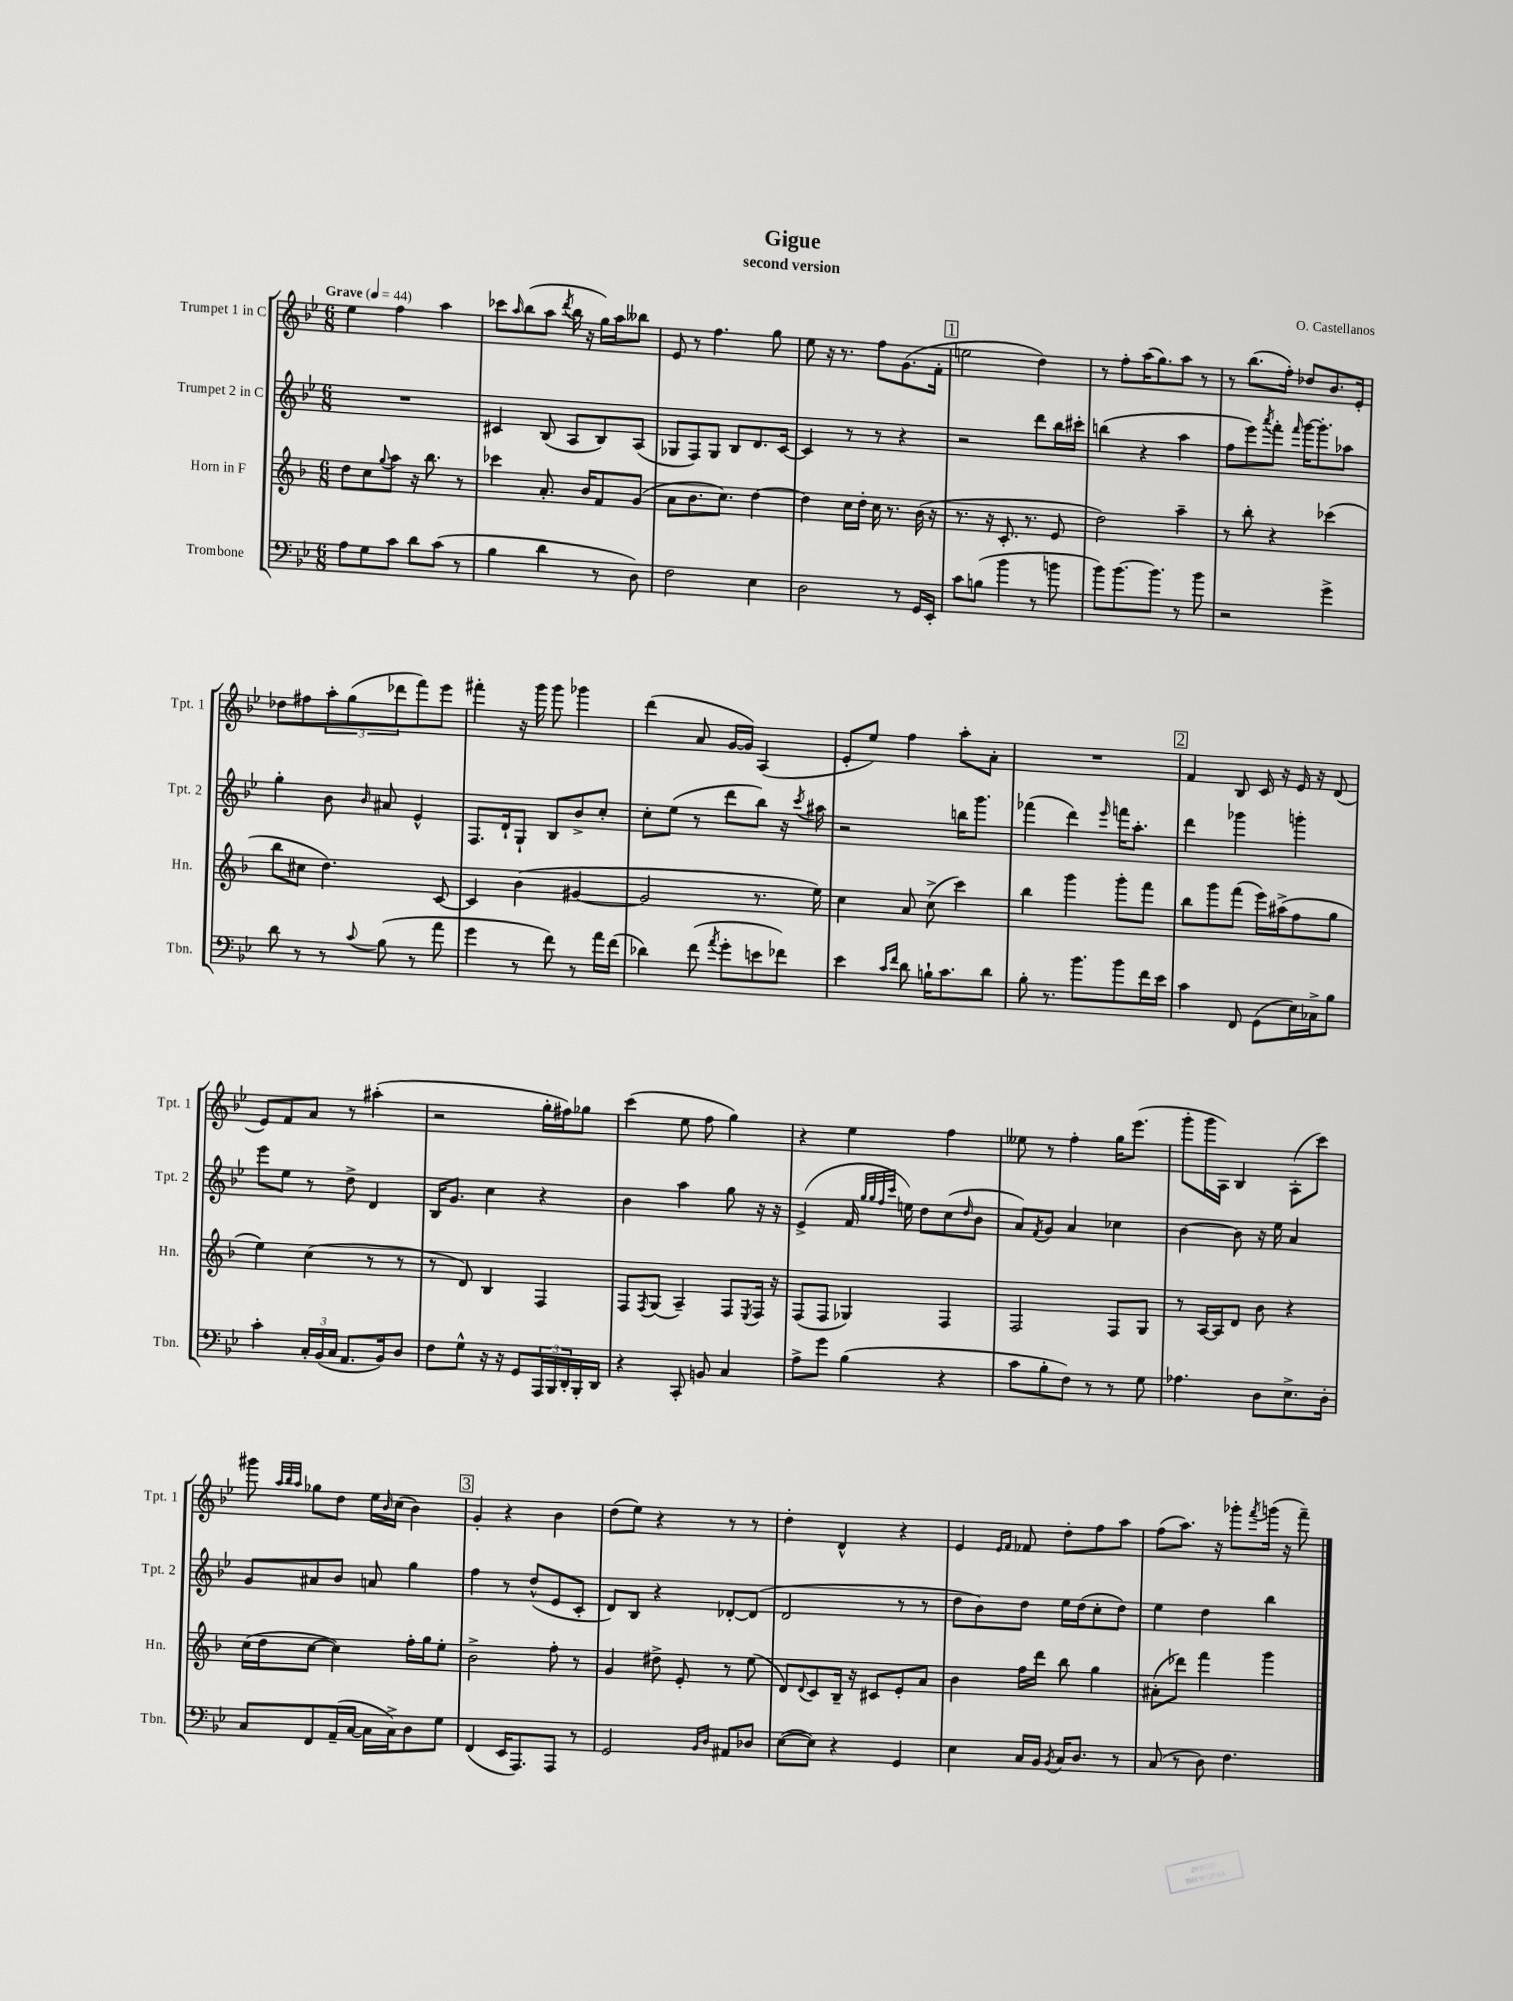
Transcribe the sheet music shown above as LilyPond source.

\header { title = "Gigue" composer = "O. Castellanos" subtitle = "second version" }
<<
\new StaffGroup <<
\new Staff = "s0" \with { instrumentName = "Trumpet 1 in C" shortInstrumentName = "Tpt. 1" } {
    \clef treble \key bes \major \numericTimeSignature \time 6/8 \tempo "Grave" 4 = 44
    ees''4 f''4 a''4 |
    ces'''8 \grace { a''16 } bes''8( a''8 \acciaccatura { d'''8 } bes''16 r16 g''16) a''16 beses''8 |
    ees'8 r8 f''4. g''8 |
    ees''8 r16 r8. f''8 g'8.( f'16-. |
    \mark \markup { \box "1" } e''2 d''4) |
    r8 f''8-. a''16( g''8.) a''8 r8 |
    r8 bes''8.( f''16-.) des''8 bes'8. ees'16-. |
    des''8 fis''8 \tuplet 3/2 { a''8-. g''8( des'''8 } f'''8) ees'''8 |
    fis'''4-. r16 g'''16 g'''8 ges'''4 |
    d'''4( a'8 g'16~ g'16) a4( |
    ees'8-. ees''8) f''4 a''8-. a'8-. |
    R2. |
    \mark \markup { \box "2" } f'4 bes8 c'16 r16 ees'16 r16 d'8( |
    ees'8) f'8 a'8 r8 ais''4-.( |
    r2 g''16-. fis''16) ges''8 |
    c'''4( ees''8 f''8 g''4) |
    r4 ees''4 f''4 |
    eeses''8 r8 f''4-. g''16 ees'''8.( |
    g'''8-. g'''16 a16) bes4 a8-.( c'''8) |
    gis'''8 \grace { a''32 bes''32 a''32 } ges''8 d''8 ees''16 \grace { bes'16 } c''16( bes'4) |
    \mark \markup { \box "3" } g'4-. r4 bes'4 |
    d''8( ees''8) r4 r8 r8 |
    d''4-. d'4-^ r4 |
    ees'4 \grace { ees'16 f'16 } fes'8 d''8-. f''8 a''8 |
    f''8( a''8.) r16 ges'''8-. \acciaccatura { f'''8 } g'''16( r16 f'''8--) \bar "|." |
}
\new Staff = "s1" \with { instrumentName = "Trumpet 2 in C" shortInstrumentName = "Tpt. 2" } {
    \clef treble \key bes \major \numericTimeSignature \time 6/8
    R2. |
    cis'4 bes8( a8 bes8) a8( |
    ges8 f8) ges8 bes8 d'8. c'16~ |
    c'4 r8 r8 r4 |
    \mark \markup { \box "1" } r2 d'''8 bes''16 cis'''16-. |
    b''4( r4 a''4 |
    f''8 ees'''8) \acciaccatura { a'''8 } f'''8-. \grace { f'''16 } g'''16~ g'''8.-. aes''8 |
    g''4-. bes'8 \grace { bes'16 } ais'8 ees'4-^ |
    f8. d'16-! g8-! bes8 bes'8-> c''8-. |
    c''8-. ees''8( r8 d'''8 bes''8) r16 \acciaccatura { c'''8 } ais''16 |
    r2 b''16 g'''8. |
    fes'''4( d'''4) \grace { ees'''16 } f'''16 a''8.-. |
    \mark \markup { \box "2" } d'''4 ges'''4 g'''4-. |
    ees'''8 ees''8 r8 d''8-> d'4 |
    bes16 g'8. c''4 r4 |
    bes'4 a''4 g''8 r16 r16 |
    ees'4->( f'16 \grace { g''32 g''32 f''32 c'''32 } e''16) d''8 c''8( \grace { d''16 } bes'8 |
    a'8) \acciaccatura { f'8 } g'8 a'4 ces''4 |
    bes'4~ bes'8 r16 ees''16 a'4 |
    g'8 ais'8 bes'8 a'8 g''4 |
    \mark \markup { \box "3" } f''4 r8 d''8-^( ees'8 c'8-. |
    d'8) bes8 r4 des'8~-. des'8( |
    d'2 r8 r8 |
    d''8 bes'8) d''8 ees''16 d''16( c''8-. d''8) |
    ees''4 d''4 bes''4 \bar "|." |
}
\new Staff = "s2" \with { instrumentName = "Horn in F" shortInstrumentName = "Hn." } {
    \clef treble \key f \major \numericTimeSignature \time 6/8
    d''8 c''8 \appoggiatura { g''8 } a''8 r16 bes''8. r8 |
    ces'''4 a'8.-. bes'16 f'8 g'8( |
    a'8 bes'8. c''8.) d''4~ |
    d''4 c''16 d''16-. c''16 r8. bes'16( r16 |
    \mark \markup { \box "1" } r8. r16 c'8.-. r8. e'8 |
    d''2) a''4-- |
    r8 bes''8-. r4 ces'''4( |
    bes''8 cis''8 d''4.) c'8~ |
    c'4 bes'4( gis'4~ |
    gis'2 r8. e''16) |
    c''4 a'8 c''8->( c'''4) |
    bes''4 g'''4 g'''8-. f'''8 |
    \mark \markup { \box "2" } bes''8 g'''8 f'''8( e'''16) ais''16->( f''8 g''8 |
    e''4) c''4( r8 r8 |
    r8 d'8) bes4 f4 |
    f8 \acciaccatura { f8 } g8( a4--) f8 \acciaccatura { e8 } f16 r16 |
    f8( f8 ges4) f4 |
    f2 f8 g8 |
    r8 a16~ a16 d'8 bes'8 r4 |
    c''16( d''16 c''8~ c''4) f''16-. g''16 e''8-. |
    \mark \markup { \box "3" } bes'2-> f''8-. r8 |
    g'4 dis''8-> e'8-. r8 e''8( |
    d'8) \appoggiatura { d'8 } c'8 bes16-- r16 cis'8 e'8-. a'8 |
    bes'4 f''16 d'''16 bes''8 g''4 |
    ais'8-.( des'''8) f'''4 g'''4 \bar "|." |
}
\new Staff = "s3" \with { instrumentName = "Trombone" shortInstrumentName = "Tbn." } {
    \clef bass \key bes \major \numericTimeSignature \time 6/8
    a8 g8 c'8 d'8 c'8( r8 |
    bes4 d'4 r8 d8) |
    f2 ees4 |
    d2 r8 g,16 ees,16-. |
    \mark \markup { \box "1" } c'8 b8( bes'4 r8 b'8 |
    bes'8) bes'8.~ bes'8. r8 bes'8 |
    r2 g'4-> |
    d'8 r8 r8 \appoggiatura { c'8 } bes8( r8 a'8 |
    g'4 r8 f'8) r8 a'16 f'16( |
    des'4) f'8( \acciaccatura { a'8 } g'8-. e'8 fes'8) |
    ees'4 \grace { c'16 f'16 } d'8 b16-! c'8. d'8 |
    bes8-. r8. bes'8. bes'8 f'16 ees'16 |
    \mark \markup { \box "2" } c'4 f,8 g,8( ees16) ces16-> bes8 |
    c'4-. \tuplet 3/2 { c16-. bes,16( c16 } a,8. bes,16) d8 |
    f8 g8-^ r16 r16 g,8 \tuplet 3/2 { a,,16 bes,,16 d,16-. } bes,,16-. d,16 |
    r4 c,8-. b,8 c4 |
    a8-> g'8 bes4( r4 |
    c'8 bes8-. f8) r8 r8 g8 |
    aes4. d8 ees8.-> d16-. |
    c8 f,8 a,16--( c16~ c16 c16->) d8 g8 |
    \mark \markup { \box "3" } f,4( ees,16 a,,8.) a,,8 r8 |
    g,2 \grace { bes,16 d16 } ais,8 des8 |
    ees8~( ees8) r4 g,4 |
    ees4 c16 bes,16 \acciaccatura { bes,8 } c16 d8. r8 |
    c8( r8 d8) f4. \bar "|." |
}
>>
>>
\layout { \context { \Score \remove "Bar_number_engraver" } }
